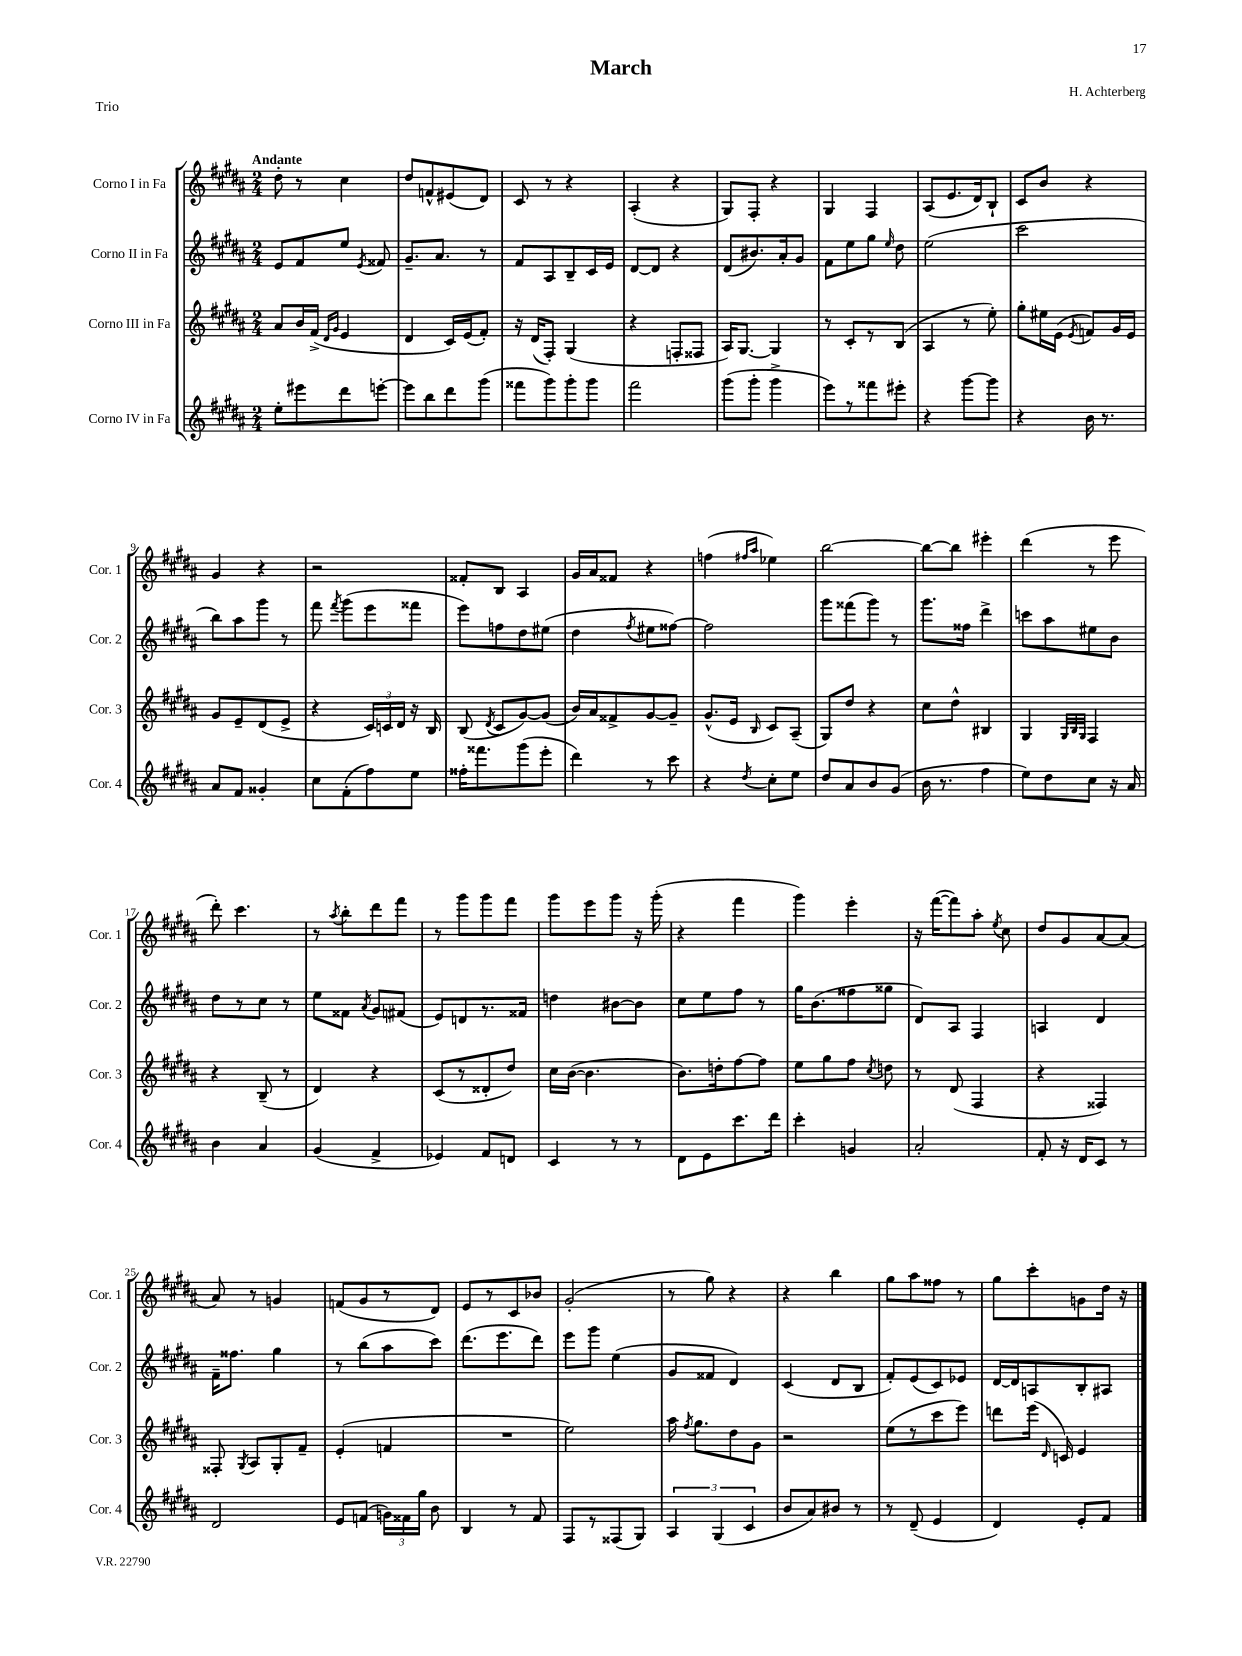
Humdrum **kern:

**kern	**kern	**kern	**kern
*part4	*part3	*part2	*part1
*staff4	*staff3	*staff2	*staff1
*I"Corno IV in Fa	*I"Corno III in Fa	*I"Corno II in Fa	*I"Corno I in Fa
*I'Cor. 4	*I'Cor. 3	*I'Cor. 2	*I'Cor. 1
*clefG2	*clefG2	*clefG2	*clefG2
*k[f#c#g#d#a#]	*k[f#c#g#d#a#]	*k[f#c#g#d#a#]	*k[f#c#g#d#a#]
*M2/4	*M2/4	*M2/4	*M2/4
=1	=1	=1	=1
!	!	!	!LO:TX:a:B:t=Andante
8ee'\L	8a#/L	8e/L	8dd#'\
8eee#X\	16b/L	8f#/	8r
.	(16f#^/JJ	.	.
.	16qqd#/LL	.	.
.	16qqg#/JJ	.	.
8ddd#\	4e/	8ee/J	4cc#\
.	.	8qe/	.
[8eeen'\J	.	8f##X/	.
=2	=2	=2	=2
8eee\L]	4d#/	8.g#~/L	8dd#/L
8bb\	.	.	8fn^^/
.	.	8.a#/J	.
8ddd#\	16c#/LL)	.	(8e#X/
.	(16e/J	.	.
(8ggg#\J	8f#'/J)	8r	8d#/J)
=3	=3	=3	=3
8fff##X\L	16r	8f#/L	8c#/
.	(16d#/KL	.	.
8ggg#\)	8F#'/J)	8A#/	8r
8ggg#'\	(4G#/	8B~/	4r
8ggg#\J	.	16c#/L	.
.	.	16e/JJ	.
=4	=4	=4	=4
2fff#\	4r	[8d#/L	(4A#'/
.	.	8d#/J]	.
.	8Fn'/L	4r	4r
.	8F##X/J	.	.
=5	=5	=5	=5
(8ggg#\L	16A#/KL)	(8d#/L	8G#/L)
.	[8.G#/J	.	.
8ggg#'\J	.	8.b#X/)	8F#'/J
4ggg#^\	4G#/]	.	4r
.	.	16a#'/k	.
.	.	8g#/J	.
=6	=6	=6	=6
8eee\L)	8r	8f#\L	4G#/
8r	8c#'/L	8ee\	.
8fff##X\	8r	8gg#\J	4F#/
.	.	16qqee/	.
8eee#X'\J	(8B/J	8dd#\	.
=7	=7	=7	=7
4r	4A#/	(2ee\	(8A#/L
.	.	.	8.e/
[8ggg#\L	8r	.	.
.	.	.	16d#/k)
8ggg#\J]	8ee'\)	.	8B`/J
=8	=8	=8	=8
4r	8gg#'\L	2ccc#\	8c#/L
.	16ee#X\L	.	8b/J
.	(16e\JJ	.	.
.	8qe/	.	.
16b\	8fn/L)	.	4r
8.r	.	.	.
.	16g#/L	.	.
.	16e/JJ	.	.
!!LO:LB:g=z
=9	=9	=9	=9
8a#/L	8g#/L	8bb\L)	4g#/
8f#/J	8e~/	8aa#\	.
4g##X'/	(8d#/	8ggg#\J	4r
.	8e^/J	8r	.
=10	=10	=10	=10
8cc#\L	4r	8fff#\	2r
.	.	8qfff#/	.
(8f#'\	.	(8ggg#\L	.
8ff#\)	24c#/LL)	8eee\	.
.	24cn/	.	.
.	24d#/JJ	.	.
8ee\J	16r	8fff##X\J	.
.	16B/	.	.
=11	=11	=11	=11
16ff##X'\KL	(8B/	8eee\L)	8f##X'/L
8.fff##X\	.	.	.
.	8qd#/	.	.
.	8c#/L	8ffn\	8B/J
(8ggg#\	[8g#/)	8dd#\	4A#/
8eee'\J	(8g#/J]	(8ee#X\J	.
=12	=12	=12	=12
4ddd#\)	16b/LL)	4dd#\	16g#/LL
.	16a#/J	.	16a#/J
.	8f##X^/	.	8f##X/J
.	.	8qff#/	.
8r	[8g#/	8ee#X\L	4r
8ccc#\	8g#~/J]	[8ff##X\J)	.
=13	=13	=13	=13
4r	(8.g#^^/L	2ff##\]	(4ffn\
.	16e/Jk	.	.
.	.	.	16qqff#X/LL
8qdd#/	16qqB/	.	16qqaa#/JJ
8cc#'\L	8c#/L)	.	4ee-X\)
8ee\J	(8A#~/J	.	.
=14	=14	=14	=14
8dd#/L	8G#/L)	8ggg#\L	[2bb\
8a#/	8dd#/J	(8fff##X\	.
8b/	4r	8ggg#\J)	.
(8g#/J	.	8r	.
=15	=15	=15	=15
16b\	8cc#\L	8.ggg#\L	8bb\L_
8.r	.	.	.
.	8dd#^^\J	.	8bb\J]
.	.	16ff##X\Jk	.
4ff#\	4B#X/	4ddd#^\	4eee#X'\
=16	=16	=16	=16
8ee\L)	4G#/	8cccn\L	(4ddd#\
8dd#\	.	8aa#\	.
.	32qqG#/LLL	.	.
.	32qqB/	.	.
.	32qqG#/JJJ	.	.
8cc#\J	4F#/	8ee#X\	8r
16r	.	8b\J	8eee\
16a#/	.	.	.
!!LO:LB:g=z
=17	=17	=17	=17
4b\	4r	8dd#\L	8ddd#'\)
.	.	8r	4.ccc#\
4a#/	(8B~/	8cc#\J	.
.	8r	8r	.
=18	=18	=18	=18
(4g#/	4d#/)	8ee\L	8r
.	.	.	8qaa#/
.	.	8f##X\J	8bb'\L
.	.	8qa#/	.
4f#^/	4r	8g#/L	8ddd#\
.	.	(8f#X/J	8fff#\J
=19	=19	=19	=19
4e-X/)	(8c#/L	8e/L)	8r
.	8r	8dn/	8ggg#\L
8f#/L	8d##X'/	8.r	8ggg#\
8dn/J	8dd#/J)	.	8fff#\J
.	.	16f##X/Jk	.
=20	=20	=20	=20
4c#/	16cc#\LL	4ddn\	8ggg#\L
.	([16b\JJ	.	.
.	4.b\]	.	8eee\
8r	.	[8b#X\L	8ggg#\J
8r	.	8b#\J]	16r
.	.	.	(16ggg#'\
=21	=21	=21	=21
8d#\L	8.b\L)	8cc#\L	4r
8e\	.	8ee\	.
.	16ddn'\k	.	.
8.ccc#\	[8ff#\	8ff#\J	4fff#\
.	8ff#\J]	8r	.
16ddd#\Jk	.	.	.
=22	=22	=22	=22
4ccc#'\	8ee\L	16gg#\KL	4ggg#\)
.	.	(8.b\	.
.	8gg#\	.	.
4gn/	8ff#\J	8ff##X\	4eee'\
.	8qcc#/	.	.
.	8ddn\	8gg##X\J	.
=23	=23	=23	=23
2a#'/	8r	8d#/L)	16r
.	.	.	([16fff#\KL
.	(8d#/	8A#/J	8fff#\])
.	4F#/	4F#/	8aa#'\J
.	.	.	8qee/
.	.	.	8cc#\
=24	=24	=24	=24
8f#'/	4r	4An/	8dd#/L
16r	.	.	8g#/
16d#/KL	.	.	.
8c#/J	4F##X/)	4d#/	[8a#/
8r	.	.	(8a#/J]
!!LO:LB:g=z
=25	=25	=25	=25
2d#/	8F##X'/	16f#~\KL	8a#/)
.	.	8.ff##X\J	.
.	8qG#/	.	.
.	8A#/L	.	8r
.	8G#'/	4gg#\	4gn/
.	8f#~/J	.	.
=26	=26	=26	=26
8e/L	(4e'/	8r	(8fn/L
(8fn/J	.	(8bb\L	8g#/
24gn\LL)	4fn/	8aa#\	8r
24f##X\	.	.	.
24gg#\JJ	.	.	.
8b\	.	8ccc#\J)	8d#/J)
=27	=27	=27	=27
4B/	2r	(8.ddd#\L	8e/L
.	.	.	8r
.	.	8.eee\	.
8r	.	.	8c#/
8f#/	.	8ddd#\J)	8b-X/J
=28	=28	=28	=28
8F#/L	2ee\)	8eee\L	(2g#'/
8r	.	8ggg#\J	.
(8F##X/	.	(4ee\	.
8G#/J)	.	.	.
=29	=29	=29	=29
6A#/	16aa#\	8g#/L	8r
.	8qff#/	.	.
.	8.gg#\L	.	.
.	.	8f##X/J	8gg#\)
(6G#/	.	.	.
.	8dd#\	4d#/)	4r
6c#/	.	.	.
.	8g#\J	.	.
=30	=30	=30	=30
8b/L	2r	(4c#/	4r
8a#/)	.	.	.
8b#X/J	.	8d#/L	4bb\
8r	.	8B/J	.
=31	=31	=31	=31
8r	(8ee\L	8f#'/L)	8gg#\L
(8d#~/	8r	(8e/	8aa#\
4e/	8ccc#\	8c#/)	8ff##X\J
.	8eee\J)	8e-X/J	8r
=32	=32	=32	=32
4d#/)	8dddn\L	[16d#/LL	8gg#\L
.	.	16d#/J]	.
.	(16eee\Jk	8An/	8ccc#'\
.	16qqd#/	.	.
.	16cn/)	.	.
8e'/L	4e/	8B'/	8gn\
8f#/J	.	8A#X/J	16dd#\Jk
.	.	.	16r
==	==	==	==
*-	*-	*-	*-
